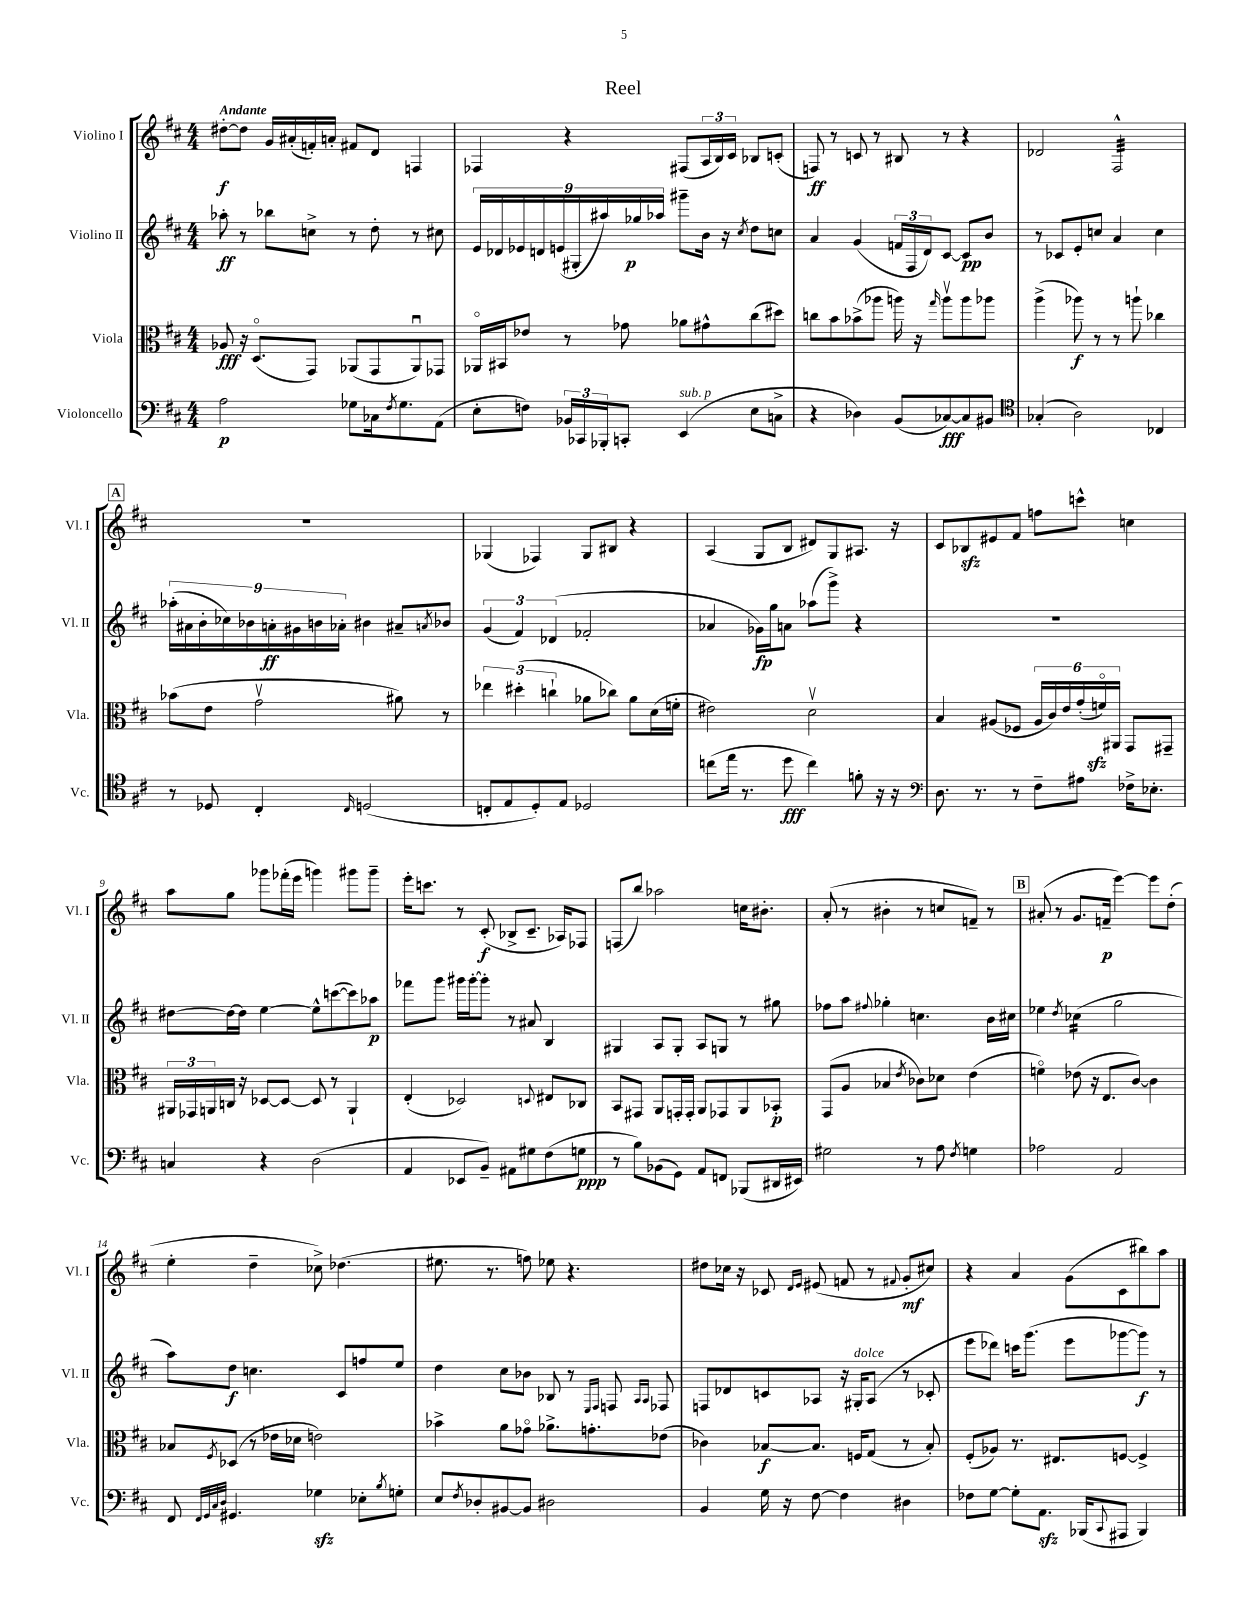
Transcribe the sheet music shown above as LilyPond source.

\header { title = "Reel" }
<<
\new StaffGroup <<
\new Staff = "s0" \with { instrumentName = "Violino I" shortInstrumentName = "Vl. I" } {
    \clef treble \key d \major \numericTimeSignature \time 4/4 \tempo "Andante"
    dis''8~-.\f dis''8 g'16 ais'16-.( f'16-.) a'16-. fis'8 d'8 f4 |
    fes4 r4 fis8( \tuplet 3/2 { a16 b16) cis'16 } bes8 c'8-.( |
    f8\ff) r8 c'8 r8 bis8 r8 r4 |
    des'2 fis2:32-^ |
    \mark \markup { \box "A" } R1 |
    ges4( fes4) ges8 bis8 r4 |
    a4( g8 b8 dis'8) g8 ais8. r16 |
    cis'8 bes8\sfz eis'8 fis'8 f''8 c'''8-^ c''4 |
    a''8 g''8 ges'''8 fes'''16-.( e'''16 g'''4) gis'''8 gis'''8-- |
    e'''16-. c'''8. r8 cis'8-.\f( bes8-> cis'8.-- aes16) fes8 |
    f8( b''8) aes''2 c''16 bis'8.-. |
    a'8-.( r8 bis'4-. r8 c''8 f'8--) r8 |
    \mark \markup { \box "B" } ais'8-.( r8 g'8. f'16--\p e'''4~) e'''8 d''8-.( |
    e''4-. d''4-- ces''8->) des''4.( |
    eis''8. r8. f''8) ees''8 r4. |
    dis''8 ces''16 r16 ces'8 \grace { d'16 e'16 } eis'8( f'8 r8 \appoggiatura { fis'8 } g'8-.\mf cis''8) |
    r4 a'4 g'8( cis'8 bis''8) a''8 \bar "|." |
}
\new Staff = "s1" \with { instrumentName = "Violino II" shortInstrumentName = "Vl. II" } {
    \clef treble \key d \major \numericTimeSignature \time 4/4
    aes''8-.\ff r8 bes''8 c''8-> r8 d''8-. r8 cis''8 |
    \tuplet 9/8 { e'16 des'16 ees'16 d'16 e'16( gis16-. ais''16) ges''16\p aes''16 } gis'''8-- b'16 r16 \acciaccatura { cis''8 } d''8 c''8 |
    a'4 g'4( \tuplet 3/2 { f'16 fis16 d'16) } cis'8~ cis'8\pp b'8 |
    r8 ces'8 e'8-. c''8 a'4 c''4 |
    \mark \markup { \box "A" } \tuplet 9/8 { aes''16-.( ais'16 b'16-. ces''16) bes'16 a'16-.\ff gis'16 b'16 aes'16-. } bis'4 ais'8-- \acciaccatura { a'8 } bes'8 |
    \tuplet 3/2 { g'4( fis'4) des'4( } fes'2-. |
    aes'4 ges'16\fp) g''16 a'8 aes''8( g'''8->) r4 |
    R1 |
    dis''8~ dis''16~ dis''16 e''4~ e''8-^ c'''8~( c'''8) aes''8\p |
    fes'''8 g'''8 gis'''16 gis'''16~-. gis'''8-. r8 ais'8 b4 |
    gis4 a8 gis8-. a8 g8 r8 gis''8 |
    fes''8 a''8 \appoggiatura { fis''8 } ges''4-. c''4. b'16 cis''16 |
    \mark \markup { \box "B" } ees''4 \acciaccatura { d''8 } ces''4:16( g''2 |
    a''8) d''8\f c''4. cis'8 f''8 e''8 |
    d''4 cis''8 bes'8 bes8 r8 \grace { e16 fis16 } f8 \grace { a16 a16 } fes8 |
    f8 des'8 c'8 aes8 r16 gis16-.^\markup { \italic "dolce" } aes8( r8 ces'8-. |
    e'''8 des'''8) c'''16 g'''8.( e'''8 ges'''8~ ges'''8\f) r8 \bar "|." |
}
\new Staff = "s2" \with { instrumentName = "Viola" shortInstrumentName = "Vla." } {
    \clef alto \key d \major \numericTimeSignature \time 4/4
    aes8\fff r16 d8.\flageolet( g,8) aes,8( g,8 aes,8\downbow) ges,8 |
    aes,16\flageolet bis,16 ees'8 r8 ges'8 aes'8 gis'8-^ cis''8( dis''8) |
    c''8 b'8 bes'8->( aes''8 a''16) r16 \grace { g''16 } a''8\upbow a''8 aes''8 |
    a''4->( aes''8\f) r8 r8 a''8-! ces''4 |
    \mark \markup { \box "A" } bes'8( e'8 g'2\upbow ais'8) r8 |
    \tuplet 3/2 { ees''4 dis''4-.( c''4-! } aes'8 ces''8) aes'8 d'16( f'16-. |
    eis'2) d'2\upbow |
    b4 ais8( fes8 \tuplet 6/4 { ais16 cis'16) e'16 g'16-.( f'16\flageolet\sfz) ais,16 } g,8 gis,8-- |
    \tuplet 3/2 { ais,16 ges,16 a,16 } c16 r16 des8~ des8~ des8 r8 a,4-! |
    e4-.( des2) \appoggiatura { d8 } eis8 ces8 |
    b,8 gis,8 a,8 g,16-. g,16-. a,8 ges,8 a,8 bes,8-.\p |
    g,8( a8 bes4 \acciaccatura { e'8 } ces'8) des'8 e'4( |
    \mark \markup { \box "B" } f'4\flageolet) ees'8( r16 e8. cis'8~) cis'4 |
    bes8 \acciaccatura { fis8 } des8( r8 ees'16 des'16 e'2) |
    bes'4-> a'8 ges'8\flageolet aes'8.-> g'8.-. ees'8( |
    ces'4) bes8~\f bes8. f16 g8( r8 bes8-.) |
    fis8-.( aes8) r8. eis8. f8~ f4-> \bar "|." |
}
\new Staff = "s3" \with { instrumentName = "Violoncello" shortInstrumentName = "Vc." } {
    \clef bass \key d \major \numericTimeSignature \time 4/4
    a2\p ges8 ces16 \acciaccatura { fis8 } ges8. a,8( |
    e8-. f8) \tuplet 3/2 { bes,16 ces,16 bes,,16-. } c,8-. e,4^\markup { \italic "sub. p" }( e8 c8-> |
    r4 des4) b,8( ces8~\fff) ces8 bis,8 |
    \clef tenor ges4-.( a2) ces4 |
    \mark \markup { \box "A" } r8 des8 cis4-. \grace { cis16 } d2( |
    c8-. e8 d8-.) e8 des2 |
    c''8( e''16 r8. d''8\fff c''4) f'8-. r16 r16 |
    \clef bass d8. r8. r8 fis8-- ais8 fes16-> ees8.-. |
    c4 r4 d2( |
    a,4 ees,8 b,8--) ais,8 gis8 fis8( g8\ppp |
    r8 b8) bes,8( g,8) a,8 f,8 bes,,8( dis,16 eis,16) |
    gis2 r8 a8 \acciaccatura { fis8 } g4 |
    \mark \markup { \box "B" } aes2 a,2 |
    fis,8 \grace { fis,32 g,32 cis32 d32 } gis,4. ges4\sfz ees8-. \acciaccatura { b8 } g8-. |
    e8 \acciaccatura { fis8 } des8-. bis,8~ bis,8 dis2 |
    b,4 g16 r16 fis8~ fis4 dis4 |
    fes8 g8~ g8-. a,8.\sfz bes,,16( \appoggiatura { cis,8 } ais,,8 bes,,4) \bar "|." |
}
>>
>>
